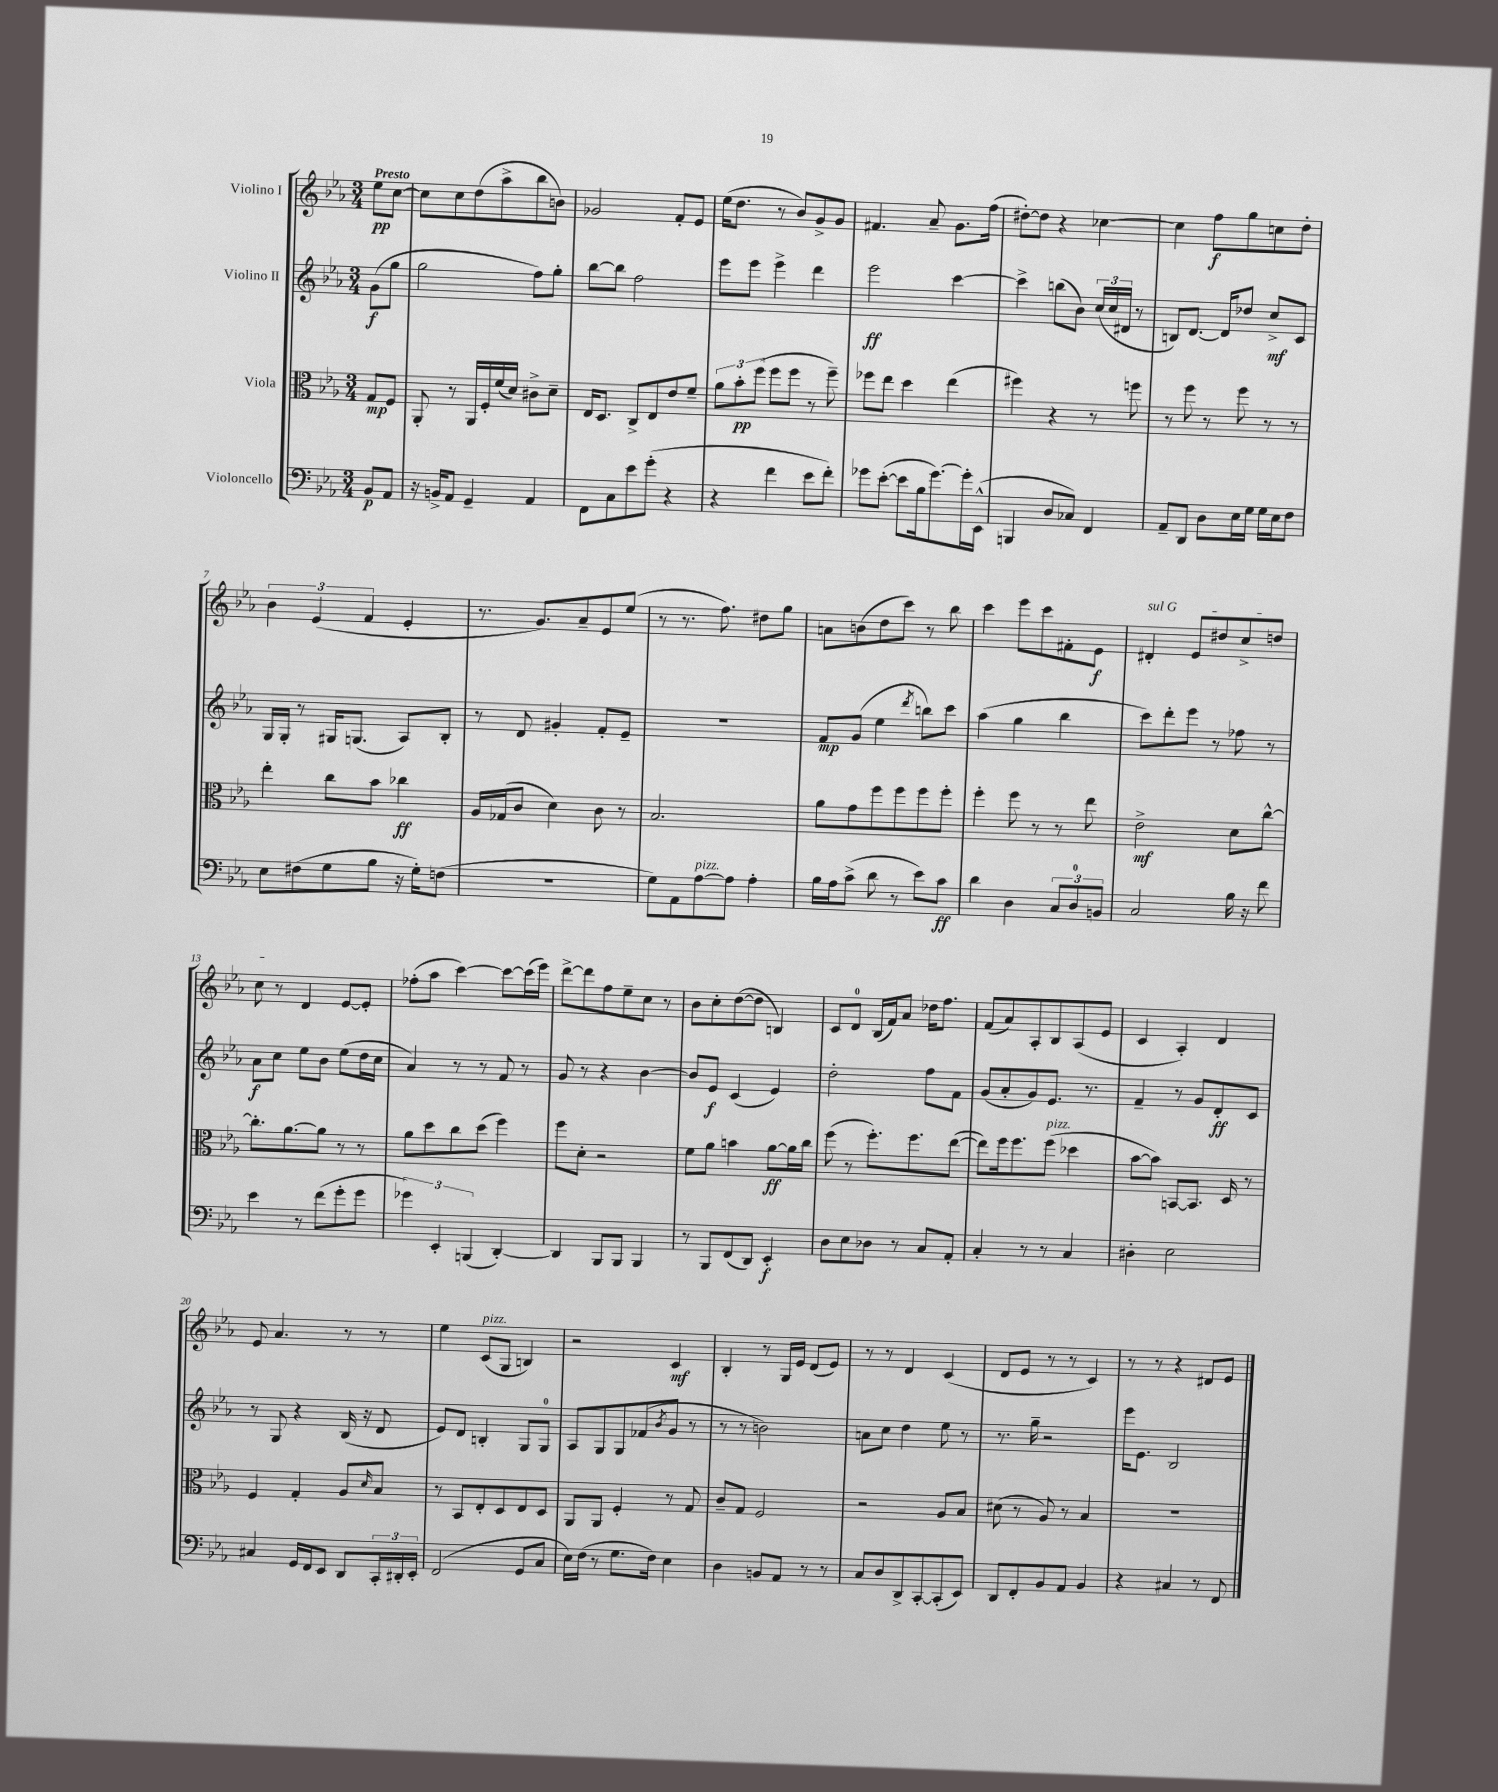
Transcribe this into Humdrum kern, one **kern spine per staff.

**kern	**kern	**kern	**kern
*staff4	*staff3	*staff2	*staff1
*clefF4	*clefC3	*clefG2	*clefG2
*k[b-e-a-]	*k[b-e-a-]	*k[b-e-a-]	*k[b-e-a-]
*M3/4	*M3/4	*M3/4	*M3/4
8BB-	8G	(8g	8ee-
8AA-	8F	8gg	[8cc
=	=	=	=
16r	8AA-'	2gg	8cc]
16BB^	.	.	.
8AA-	8r	.	8cc
4GG~	16AA-	.	(8dd
.	16F'	.	.
.	(16f	.	8aa-^
.	16d)	.	.
4AA-	8c#^	8ff)	8bb-
.	8d~	8gg'	8b)
=	=	=	=
8FF	16E-	[8bb-	2g-
.	8.D	.	.
8C	.	8bb-]	.
8e-	8C^	2ff	.
(8g'	8E-	.	.
4r	8e-	.	8f'
.	8f~	.	8e-
=	=	=	=
4r	12a-	8eee-	(16ee-
.	.	.	8.dd
.	12b-'	.	.
.	.	8eee-	.
.	(12ff	.	.
4f	8ff	4eee-^	8r
.	8ff	.	8b-)
8e-	8r	4ddd	8g^
8f')	8ff~)	.	8g
=	=	=	=
8g-	8ff-	2eee-	4.f#
([8e-'	8ee-	.	.
8e-]	4dd	.	.
16B-	.	.	8a-~
[8.g-)	.	.	.
.	(4ee-	[4ccc	8.g
16g-']	.	.	.
(16EE-^^	.	.	(16ff
=	=	=	=
4BBB	4ff#)	4ccc^]	[8dd#')
.	.	.	8dd#]
8D	4r	(8bb	4r
8C-)	.	8b-)	.
4FF	8r	(24cc	[4cc-
.	.	24cc	.
.	.	24d#	.
.	8ff	8r	.
=	=	=	=
8AA-~	8r	8B)	4cc-]
8DD	8ff	[8.d	.
8D	8r	.	8ff
.	.	16d]	.
16E-	8ff	8dd-	8gg
16G	.	.	.
16G	8r	8cc^	8cc
16E-	.	.	.
8F	8r	8c	8dd'
=	=	=	=
8E-	4ee-'	16G	6b-
.	.	16G'	.
(8F#	.	8r	.
.	.	.	(6e-
8G	8cc	16G#	.
.	.	(8.G	.
.	.	.	6f
8B-	8b-	.	.
16r	4cc-	8A-)	4e-'
16G')	.	.	.
(8F	.	8B-'	.
=	=	=	=
2.r	16A-	8r	8.r
.	(16G-	.	.
.	8c	8d	.
.	.	.	8.g)
.	4d)	4g#'	.
.	.	.	8a-~
.	8c	8f'	8e-
.	8r	8e-~	(8ee-
=	=	=	=
8G)	2.B-	2.r	8r
8AA-	.	.	8.r
[8A-	.	.	.
.	.	.	8.ff)
8A-]	.	.	.
4A-'	.	.	8dd#
.	.	.	8gg
=	=	=	=
16B-	8a-	8f	8a
16A-	.	.	.
(8c^	8g	(8g	(8b
8d	8ff	4ee-	8dd
8r	8ff	.	8ccc)
.	.	8qddd	.
8e-)	8ff	8bb)	8r
8c	8ff'	8ccc	8bb-
=	=	=	=
4d	4ff'	(4aa-	4ccc
4D	8ff	4gg	8eee-
.	8r	.	8ccc
12C	8r	4bb-	8f#'
12D	.	.	.
.	8ee-	.	8e-
12BB	.	.	.
=	=	=	=
2C	2e-^	8ccc)	4d#'
.	.	8ddd'	.
.	.	8eee-	8e-
.	.	8r	8dd#
16B-	8d	8ff-	8cc^
16r	.	.	.
8f	[8cc^^	8r	8dd
=	=	=	=
4e-	8.cc']	8a-	8cc
.	.	8cc	8r
.	[8.a-	.	.
8r	.	8ee-	4d
(8f	8a-]	8b-	.
8g'	8r	(8ee-	[8e-
8g	8r	16dd	8e-']
.	.	16cc	.
=	=	=	=
6g-)	8a-	4a-)	(8ff-'
.	8dd	.	8aa-
6EE-'	.	.	.
.	8cc	8r	[4ccc)
(6BBB	.	.	.
.	(8dd	8r	.
[4DD')	4ff)	8f	8ccc_
.	.	8r	(16ccc]
.	.	.	16eee-)
=	=	=	=
4DD]	8ff	8g	[8ddd^
.	8d'	8r	8ddd]
8BBB-	2r	4r	8ff
8BBB-	.	.	8ee-~
4BBB-	.	[4b-	8cc
.	.	.	8r
=	=	=	=
8r	8f	8b-]	8b-
8BBB-	8a-	8e-	8cc'
(8FF	4b	(4c	([8dd
8DD)	.	.	8dd]
4EE-'	[8a-	4e-)	4B)
.	16a-]	.	.
.	16cc	.	.
=	=	=	=
8D	(8ff	2dd'	8c
8E-	8r	.	8d
8D-	8.ff')	.	(16B-
.	.	.	16f)
8r	.	.	8a-
.	8.ff	.	.
8C	.	8ff	16dd-
.	.	.	8.ff
8AA-'	([8ee-	8f	.
=	=	=	=
4C'	8ee-])	(8g	(8f
.	16ff	8a-'	8a-)
.	8.ff	.	.
8r	.	8g)	8A-'
8r	(8ff	8.e-	8B-
4C	4dd-	.	(8A-
.	.	8.r	.
.	.	.	8e-
=	=	=	=
4D#'	[8b-	4f~	4c
.	8b-])	.	.
2E-	[8BB	8r	4A-')
.	8.BB]	8g	.
.	.	8d'	4d
.	16D	.	.
.	8r	8c	.
=	=	=	=
4C#	4F	8r	8e-
.	.	8G	4.a-
16GG	4G'	4r	.
16FF	.	.	.
8EE-	.	.	.
8DD	8A-	(16B-	8r
.	.	16r	.
.	16qqd	.	.
24CC'	8B-	8d	8r
24DD#'	.	.	.
24EE-'	.	.	.
=	=	=	=
(2FF	8r	8e-)	4ee-
.	8BB-	8d	.
.	8E-'	4B'	(8c
.	8D	.	8G
8GG	8E-	8G	4B)
8C	8D	8G	.
=	=	=	=
16E-)	8AA-	8A-	2r
(16F	.	.	.
8r	8AA-	8G	.
8.G	4F'	8G	.
.	.	(8f-	.
16F)	.	.	.
.	.	8qb-	.
4E-	8r	8g	4c
.	8G	8r	.
=	=	=	=
4D	8c~	8r	4B-'
.	8G	8r	.
8BB	2F	2b)	8r
8AA-	.	.	16G
.	.	.	16e-
8r	.	.	(8d
8r	.	.	8e-)
=	=	=	=
8C	2r	8a	8r
8D	.	8cc	8r
8DD^	.	4dd	4d
[8CC'	.	.	.
(8CC']	8A-	8ee-	(4c
8EE-)	8B-	8r	.
=	=	=	=
8DD	(8d#	8.r	8d
8FF'	8r	.	8e-
.	.	16gg~	.
8BB-	8A-)	2r	8r
8AA-	8r	.	8r
4BB-	4B-	.	4c)
=	=	=	=
4r	2.r	16eee-	8r
.	.	8.e-	.
.	.	.	8r
4C#	.	2B-	4r
8r	.	.	8d#
8FF	.	.	8e-
==	==	==	==
*-	*-	*-	*-
